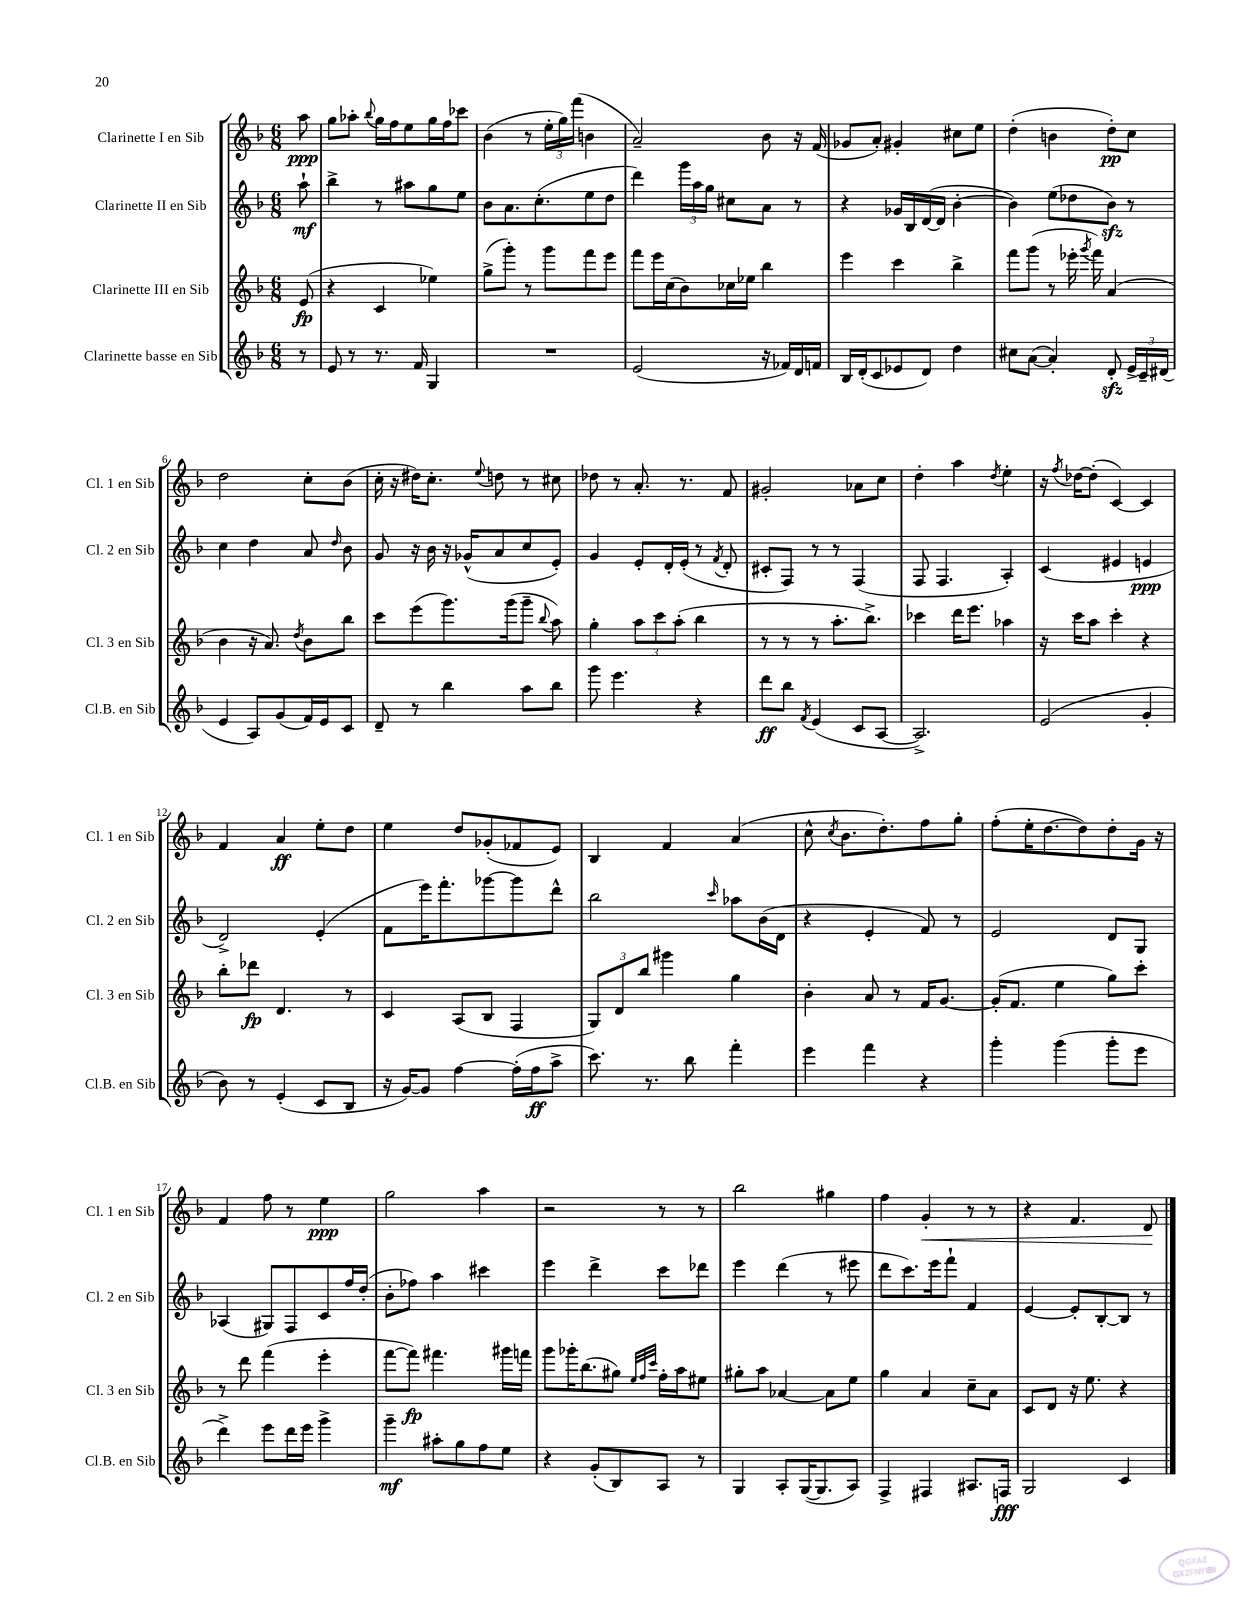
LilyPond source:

<<
\new StaffGroup <<
\new Staff = "s0" \with { instrumentName = "Clarinette I en Sib" shortInstrumentName = "Cl. 1 en Sib" } {
    \clef treble \key f \major \numericTimeSignature \time 6/8 \partial 8
    \autoBeamOff a''8\ppp |
    g''8[ aes''8]-. \appoggiatura { bes''8 } g''16[ f''16 e''8 g''16 f''16 ces'''8] |
    bes'4( r8 \tuplet 3/2 { e''16[-. g''16) f'''16]( } b'4 |
    a'2--) bes'8 r16 f'16( |
    ges'8[ a'8]-.) gis'4-. cis''8[ e''8] |
    d''4-.( b'4 d''8[-.\pp) c''8] |
    d''2 c''8[-. bes'8]( |
    c''16-. r16 dis''16[) c''8.]-. \appoggiatura { e''8 } d''8 r8 cis''8 |
    des''8 r8 a'8.-. r8. f'8 |
    gis'2-. aes'8[ c''8] |
    d''4-. a''4 \acciaccatura { d''8 } e''4-. |
    r16 \acciaccatura { f''8 } des''16[~ des''8]-.( c'4~) c'4 |
    f'4 a'4\ff e''8[-. d''8] |
    e''4 d''8[ ges'8-.( fes'8 e'8]) |
    bes4 f'4 a'4( |
    c''8-^ \acciaccatura { c''8 } bes'8.[ d''8.-.) f''8 g''8]-. |
    f''8[-.( e''16-. d''8.~ d''8) d''8-. g'16] r16 |
    f'4 f''8 r8 e''4\ppp |
    g''2 a''4 |
    r2 r8 r8 |
    bes''2 gis''4 |
    f''4 g'4-.\< r8 r8 |
    r4 f'4. d'8\! \bar "|." |
}
\new Staff = "s1" \with { instrumentName = "Clarinette II en Sib" shortInstrumentName = "Cl. 2 en Sib" } {
    \clef treble \key f \major \numericTimeSignature \time 6/8 \partial 8
    \autoBeamOff a''8-!\mf |
    bes''4-> r8 ais''8[ g''8 e''8] |
    bes'8[ a'8. c''8.-.( e''8 d''8] |
    d'''4) \tuplet 3/2 { g'''16[ a''16 g''16] } cis''8[ a'8] r8 |
    r4 ges'16[ bes16 d'16~( d'16] bes'4~-. |
    bes'4) e''8[( des''8 bes'8]\sfz) r8 |
    c''4 d''4 a'8 \grace { d''16 } bes'8 |
    g'8 r16 bes'16 r16 ges'16[-^( a'8 c''8 e'8]-.) |
    g'4 e'8[-. d'16-. e'16]-.( r8 \acciaccatura { f'8 } d'8-. |
    cis'8[-. f8]) r8 r8 f4( |
    f8 f4. a4-.) |
    c'4( eis'4 e'4\ppp |
    d'2->) e'4-.( |
    f'8[ e'''16) f'''8.-. ges'''8~ ges'''8 d'''8]-^ |
    bes''2 \grace { c'''16 } aes''8[ bes'16( d'16] |
    r4 e'4-. f'8) r8 |
    e'2 d'8[ g8] |
    aes4( gis8[) f8 c'8 f''16 d''16]-.( |
    bes'8[-. fes''8]) a''4 cis'''4 |
    e'''4 d'''4-> c'''8[ des'''8] |
    e'''4 d'''4( r8 eis'''8 |
    d'''8[ c'''8.) e'''16 f'''8]-! f'4 |
    e'4~ e'8[-. bes8~-. bes8] r8 \bar "|." |
}
\new Staff = "s2" \with { instrumentName = "Clarinette III en Sib" shortInstrumentName = "Cl. 3 en Sib" } {
    \clef treble \key f \major \numericTimeSignature \time 6/8 \partial 8
    \autoBeamOff e'8\fp( |
    r4 c'4 ees''4) |
    g''8[->( g'''8]-.) r8 g'''8[ f'''8 e'''8] |
    f'''8[ e'''16 c''16( bes'8) ces''16 ees''16] bes''4 |
    e'''4 c'''4 bes''4-> |
    f'''8[ g'''8]( r8 ees'''16-. \acciaccatura { g'''8 } f'''16) a'4( |
    bes'4 r16 a'8.) \acciaccatura { d''8 } bes'8[ bes''8] |
    c'''8[ e'''8( g'''8.) g'''16( g'''8]-- \appoggiatura { bes''8 } a''8) |
    g''4-. \tuplet 3/2 { a''8[ c'''8 a''8]-.( } bes''4 |
    r8 r8 r8 a''8.[-. bes''8.]->) |
    ces'''4 d'''16[ e'''8.] aes''4 |
    r16 c'''16[ a''8] c'''4-. r4 |
    bes''8[-. des'''8]\fp d'4. r8 |
    c'4 a8[( bes8] f4 |
    \tuplet 3/2 { g8[) d'8 bes''8] } gis'''4 g''4 |
    bes'4-. a'8 r8 f'16[ g'8.]~ |
    g'16[-.( f'8.] e''4 g''8[) c'''8]-. |
    r8 d'''8 f'''4( e'''4-. |
    f'''8[~ f'''8]\fp) fis'''4. gis'''16[ f'''16] |
    g'''8[ ges'''16-. bes''8.( gis''8]) \grace { e''32[ f''32 c'''32] } f''16[-. a''16 eis''8] |
    gis''8[-. a''8] aes'4~ aes'8[ e''8] |
    g''4 a'4 c''8[-- a'8] |
    c'8[ d'8] r16 e''8. r4 \bar "|." |
}
\new Staff = "s3" \with { instrumentName = "Clarinette basse en Sib" shortInstrumentName = "Cl.B. en Sib" } {
    \clef treble \key f \major \numericTimeSignature \time 6/8 \partial 8
    \autoBeamOff r8 |
    e'8 r8 r8. f'16 g4 |
    R2. |
    e'2( r16 fes'16[) d'16 f'16] |
    bes16[ d'16-.( c'8 ees'8 d'8]) d''4 |
    cis''8[ a'8]~( a'4-.) d'8-.\sfz \tuplet 3/2 { e'16[-> c'16-- dis'16]( } |
    e'4 a8[) g'8( f'16) e'16 c'8] |
    d'8-- r8 bes''4 a''8[ bes''8] |
    g'''8 e'''4. r4 |
    d'''8[\ff bes''8] \acciaccatura { f'8 } e'4( c'8[ a8]~ |
    a2.->) |
    e'2( g'4-. |
    bes'8) r8 e'4-.( c'8[ bes8] |
    r16 g'16[~) g'8] f''4~ f''16[-.( f''16\ff a''8]-> |
    c'''8.) r8. bes''8 f'''4-. |
    e'''4 f'''4 r4 |
    g'''4-. g'''4( g'''8[-. e'''8] |
    d'''4->) e'''8[ d'''16 e'''16] g'''4-> |
    g'''4--\mf ais''8[-. g''8 f''8 e''8] |
    r4 g'8[-.( bes8) a8] r8 |
    g4 a8[-. g16~( g8. a8]) |
    f4-> fis4 ais8.[ f16]\fff |
    g2 c'4 \bar "|." |
}
>>
>>
